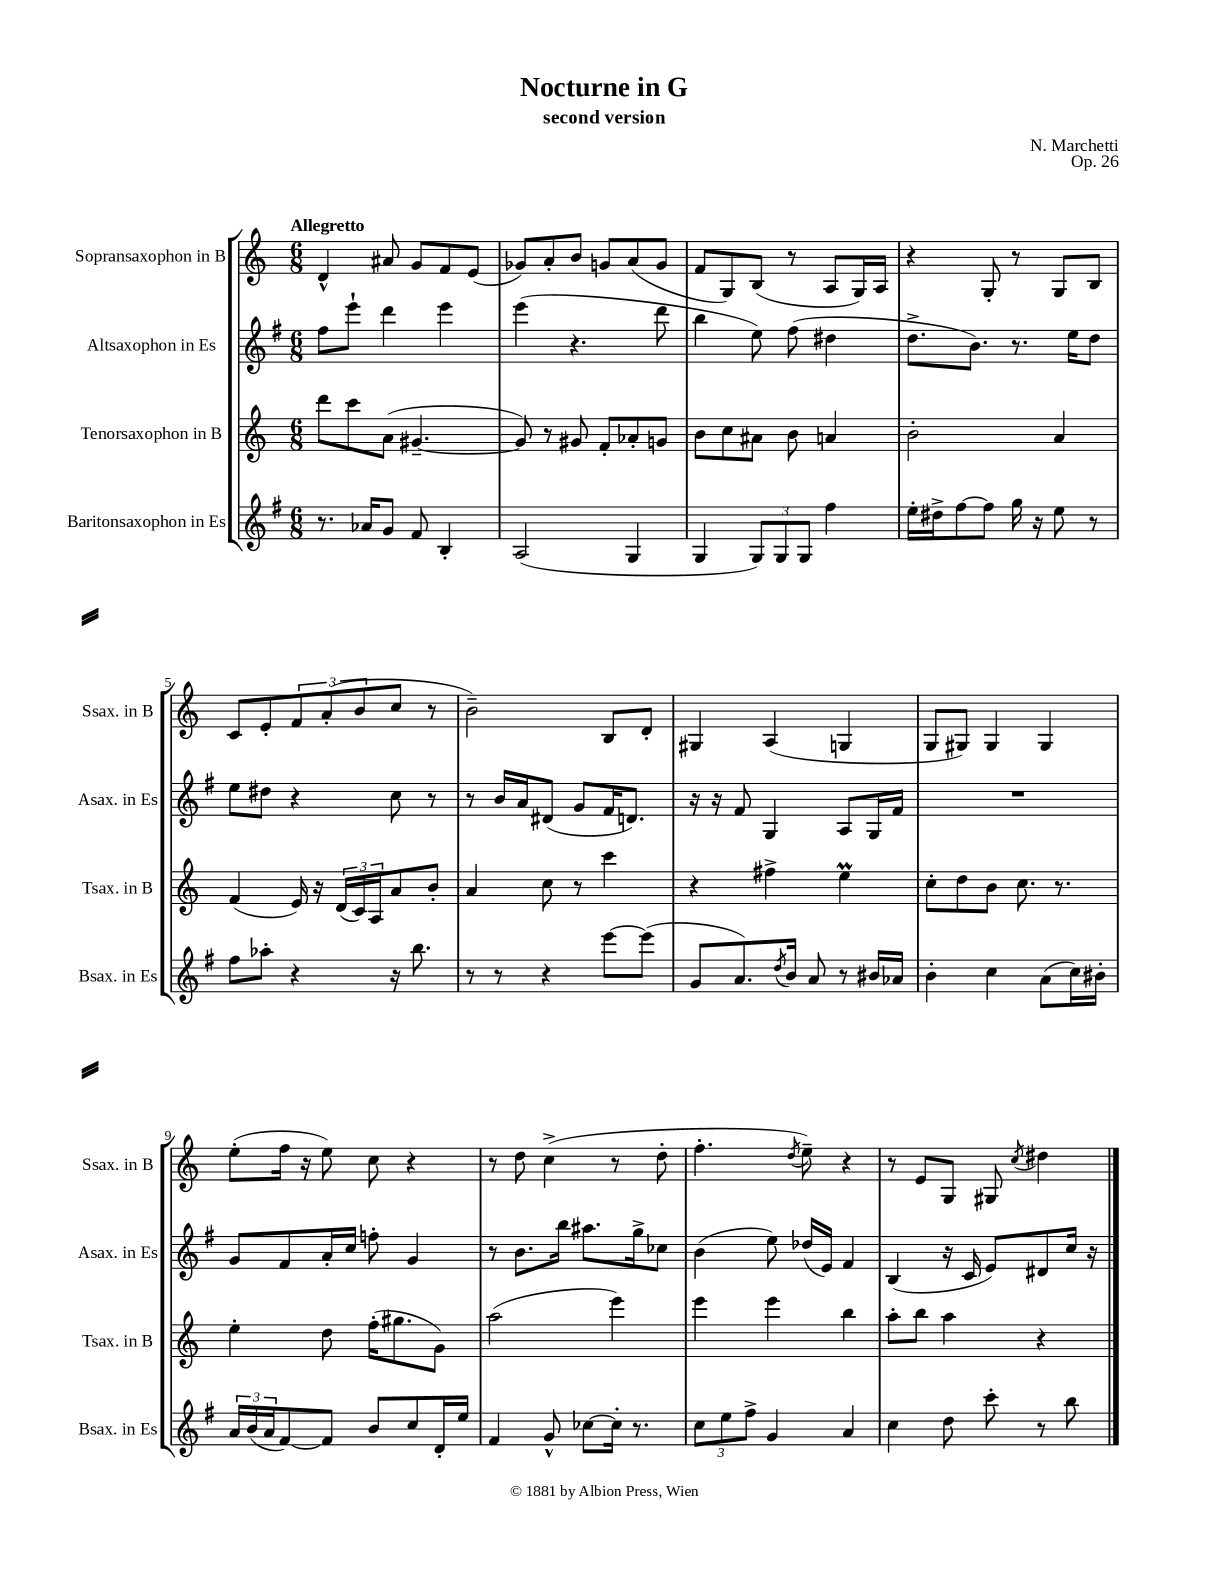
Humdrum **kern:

**kern	**kern	**kern	**kern
*staff4	*staff3	*staff2	*staff1
*clefG2	*clefG2	*clefG2	*clefG2
*k[f#]	*k[]	*k[f#]	*k[]
*M6/8	*M6/8	*M6/8	*M6/8
8.r	8ddd	8ff#	4d^^
.	8ccc	8eee`	.
16a-	.	.	.
8g	(8a	4ddd	8a#
8f#	[4.g#~	.	8g
4B'	.	4eee	8f
.	.	.	(8e
=	=	=	=
(2A	8g#])	(4eee	8g-)
.	8r	.	8a'
.	8g#	4.r	8b
.	8f'	.	8g
4G	8a-'	.	(8a
.	8g	8ddd	8g
=	=	=	=
4G	8b	4bb	8f
.	8cc	.	8G)
12G)	8a#	8ee)	(8B
12G	.	.	.
.	8b	(8ff#	8r
12G	.	.	.
4ff#	4a	4dd#	8A
.	.	.	16G)
.	.	.	16A
=	=	=	=
16ee'	2b'	8.dd^	4r
16dd#^	.	.	.
[8ff#	.	.	.
.	.	8.b)	.
8ff#]	.	.	8G'
16gg	.	8.r	8r
16r	.	.	.
8ee	4a	.	8G
.	.	16ee	.
8r	.	8dd	8B
=	=	=	=
8ff#	(4f	8ee	8c
8aa-'	.	8dd#	8e'
4r	16e)	4r	12f
.	16r	.	.
.	.	.	(12a'
.	(24d	.	.
.	24c)	.	12b
.	24A	.	.
16r	8a	8cc	8cc
8.bb	.	.	.
.	8b'	8r	8r
=	=	=	=
8r	4a	8r	2b~)
8r	.	16b	.
.	.	16a	.
4r	8cc	(8d#	.
.	8r	8g	.
[8eee	4ccc	16f#	8B
.	.	8.d)	.
(8eee]	.	.	8d'
=	=	=	=
8g	4r	16r	4G#
.	.	16r	.
8.a)	.	8f#	.
.	4ff#^	4G	(4A
8qdd	.	.	.
16b	.	.	.
8a	.	.	.
8r	4ee	8A	4G
16b#	.	16G	.
16a-	.	16f#	.
=	=	=	=
4b'	8cc'	2.r	8G
.	8dd	.	8G#)
4cc	8b	.	4G#
.	8.cc	.	.
(8a	.	.	4G#
.	8.r	.	.
16cc)	.	.	.
16b#'	.	.	.
=	=	=	=
24a	4ee'	8g	(8ee'
(24b	.	.	.
24a	.	.	.
[8f#)	.	8f#	16ff
.	.	.	16r
8f#]	8dd	16a'	8ee)
.	.	16cc	.
8b	(16ff'	8ff'	8cc
.	8.gg#	.	.
8cc	.	4g	4r
16d'	8g)	.	.
16ee	.	.	.
=	=	=	=
4f#	(2aa	8r	8r
.	.	8.b	8dd
8g^^	.	.	(4cc^
.	.	16bb	.
[8cc-	.	8.aa#	.
16cc-']	4eee)	.	8r
8.r	.	16gg^	.
.	.	8cc-	8dd'
=	=	=	=
12cc	4eee	(4b	4.ff'
12ee	.	.	.
12ff#^	.	.	.
4g	4eee	8ee)	.
.	.	.	8qdd
.	.	(16dd-	8ee~)
.	.	16e)	.
4a	4bb	4f#	4r
=	=	=	=
4cc	8aa'	(4B	8r
.	8bb	.	8e
8dd	4aa	16r	8G
.	.	16c	.
8ccc'	.	8e)	8G#
.	.	.	8qcc
8r	4r	8d#	4dd#
8bb	.	16cc	.
.	.	16r	.
==	==	==	==
*-	*-	*-	*-
